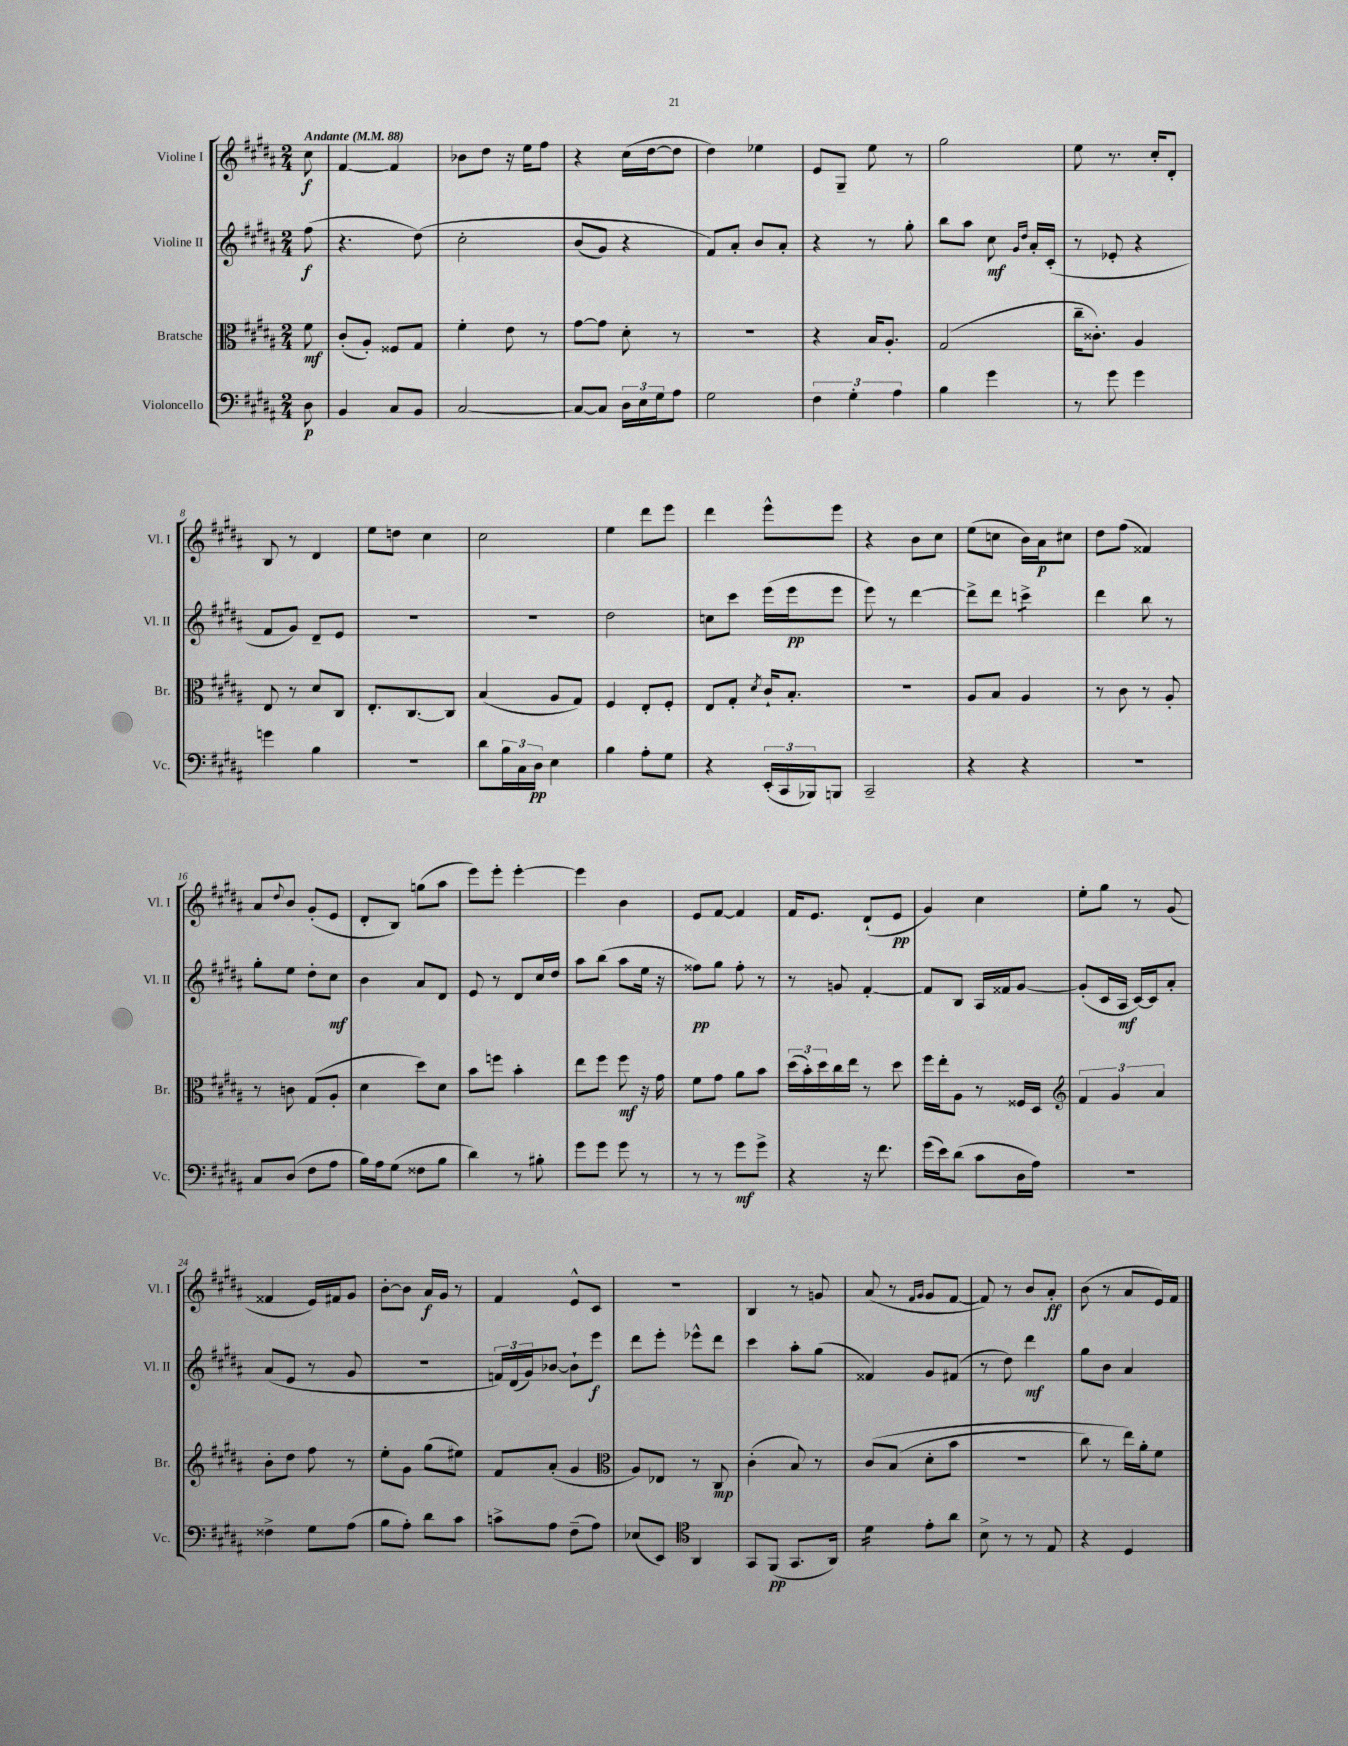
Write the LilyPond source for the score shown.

<<
\new StaffGroup <<
\new Staff = "s0" \with { instrumentName = "Violine I" shortInstrumentName = "Vl. I" } {
    \clef treble \key b \major \numericTimeSignature \time 2/4 \partial 8 \tempo "Andante" 4 = 88
    cis''8\f |
    fis'4~ fis'4 |
    bes'8 dis''8 r16 e''16 fis''8 |
    r4 cis''16( dis''16~ dis''8 |
    dis''4) ees''4 |
    e'8 gis8-- e''8 r8 |
    gis''2 |
    e''8 r8. cis''16-. dis'8-. |
    b8 r8 dis'4 |
    e''8 d''8 cis''4 |
    cis''2 |
    e''4 dis'''8 e'''8 |
    dis'''4 e'''8-^ e'''8 |
    r4 b'8 cis''8 |
    e''8( c''8 b'16) ais'16\p cis''8 |
    dis''8 fis''8( fisis'4) |
    ais'8 \appoggiatura { dis''8 } b'8 gis'8-.( e'8 |
    dis'8-. b8) g''8( ais''8 |
    e'''8) e'''8-. e'''4~-. |
    e'''4 b'4 |
    e'8 fis'8~ fis'4 |
    fis'16 e'8. dis'8-!( e'8\pp |
    gis'4) cis''4 |
    e''8-. gis''8 r8 gis'8( |
    fisis'4 e'16) fis'16 gis'8 |
    b'8~-. b'8 ais'16\f gis'16 r8 |
    fis'4 e'8-^ cis'8 |
    r2 |
    b4 r8 g'8 |
    ais'8( r8 \grace { fis'16 gis'16 } gis'8 fis'8~ |
    fis'8) r8 b'8 ais'8-.\ff |
    b'8( r8 ais'8 e'16) fis'16 \bar "|." |
}
\new Staff = "s1" \with { instrumentName = "Violine II" shortInstrumentName = "Vl. II" } {
    \clef treble \key b \major \numericTimeSignature \time 2/4 \partial 8
    fis''8\f( |
    r4. dis''8)\( |
    cis''2-. |
    b'8( gis'8) r4 |
    fis'8\) ais'8-. b'8 ais'8-. |
    r4 r8 gis''8-. |
    b''8 ais''8 cis''8\mf \grace { gis'16 dis''16 } ais'16-. cis'16-.( |
    r8 ees'8-. r4 |
    fis'8 gis'8) dis'8-- e'8 |
    R2 |
    R2 |
    dis''2 |
    c''8 cis'''8 e'''16( e'''16\pp e'''8 |
    e'''8) r8 dis'''4~ |
    dis'''8-> dis'''8 c'''4:8-> |
    dis'''4 b''8 r8 |
    gis''8-. e''8 dis''8-. cis''8\mf |
    b'4 ais'8 dis'8 |
    e'8 r8 dis'8 cis''16 dis''16 |
    ais''8 b''8( ais''8 e''16 r16 |
    fisis''8\pp) gis''8 fisis''8-. r8 |
    r8 g'8 fis'4~-. |
    fis'8 b8 ais16 fisis'16 gis'8~ |
    gis'8-.( cis'16 ais16\mf cis'16~) cis'16 ais'8-. |
    ais'8( e'8 r8 gis'8 |
    R2 |
    \tuplet 3/2 { f'16) dis'16( gis'16) } bes'8~ bes'8-! e'''8\f |
    dis'''8 e'''8-. ees'''8-^ dis'''8 |
    cis'''4 ais''8-. gis''8( |
    fisis'4) gis'8 fis'8( |
    r8 dis''8) dis'''4\mf |
    gis''8 b'8 ais'4 \bar "|." |
}
\new Staff = "s2" \with { instrumentName = "Bratsche" shortInstrumentName = "Br." } {
    \clef alto \key b \major \numericTimeSignature \time 2/4 \partial 8
    fis'8\mf |
    cis'8-.( ais8-.) fisis8 gis8 |
    fis'4-. e'8 r8 |
    gis'8~ gis'8 dis'8-. r8 |
    R2 |
    r4 b16 ais8.-. |
    gis2( |
    cis''16-- cisis'8.-.) ais4 |
    e8 r8 dis'8 cis8 |
    e8.-. cis8.~ cis8 |
    b4( ais8 gis8) |
    fis4 e8-. fis8-. |
    e8 gis8-. \acciaccatura { dis'8 } cis'16-! b8.-. |
    r2 |
    ais8 b8 ais4 |
    r8 cis'8 r8 ais8-. |
    r8 c'8 gis8( ais8-. |
    dis'4 dis''8) dis'8 |
    b'8 f''8 b'4-. |
    e''8 fis''8 fis''8\mf r16 gis'16 |
    fis'8 gis'8 ais'8 b'8 |
    \tuplet 3/2 { dis''16( b'16-.) dis''16 } cis''16 e''16 r8 dis''8 |
    fis''16 e''16-. ais8 r8 fisis16 dis16 |
    \clef treble \tuplet 3/2 { fis'4 gis'4 ais'4 } |
    b'8-. dis''8 fis''8 r8 |
    e''8-. gis'8 gis''8( eis''8) |
    fis'8 ais'8-.( gis'4 |
    \clef alto ais8) ees8 r8 cis8\mp |
    cis'4-.( b8) r8 |
    cis'8\( b8( dis'8-. b'8 |
    r2 |
    cis''8) r8 e''16\) ais'16-. fis'8 \bar "|." |
}
\new Staff = "s3" \with { instrumentName = "Violoncello" shortInstrumentName = "Vc." } {
    \clef bass \key b \major \numericTimeSignature \time 2/4 \partial 8
    dis8\p |
    b,4 cis8 b,8 |
    cis2~ |
    cis8~ cis8 \tuplet 3/2 { dis16 e16 gis16 } ais8 |
    gis2 |
    \tuplet 3/2 { fis4 gis4-. ais4 } |
    b4 gis'4 |
    r8 gis'8 gis'4 |
    g'4 b4 |
    r2 |
    dis'8 \tuplet 3/2 { b16 cis16 dis16\pp } e4 |
    b4 ais8-. gis8 |
    r4 \tuplet 3/2 { e,16-.( cis,16 bes,,16) } b,,8 |
    cis,2-- |
    r4 r4 |
    R2 |
    cis8 dis8( fis8 ais8 |
    b16) ais16 gis8( fisis8 b8 |
    dis'4) r8 bis8-. |
    gis'8 gis'8 gis'8 r8 |
    r8 r8 gis'8\mf gis'8-> |
    r4 r16 fis'8. |
    gis'16( e'16) dis'8( cis'8 dis16 ais16) |
    R2 |
    fisis4-> gis8 ais8( |
    b8 ais8-.) dis'8 cis'8 |
    c'8-> ais8 fis8--( ais8) |
    ees8( e,8) \clef tenor ais,4 |
    gis,8 fis,8\pp( gis,8. ais,16) |
    dis'4:16 e'8-. ais'8 |
    b8-> r8 r8 e8 |
    r4 dis4 \bar "|." |
}
>>
>>
